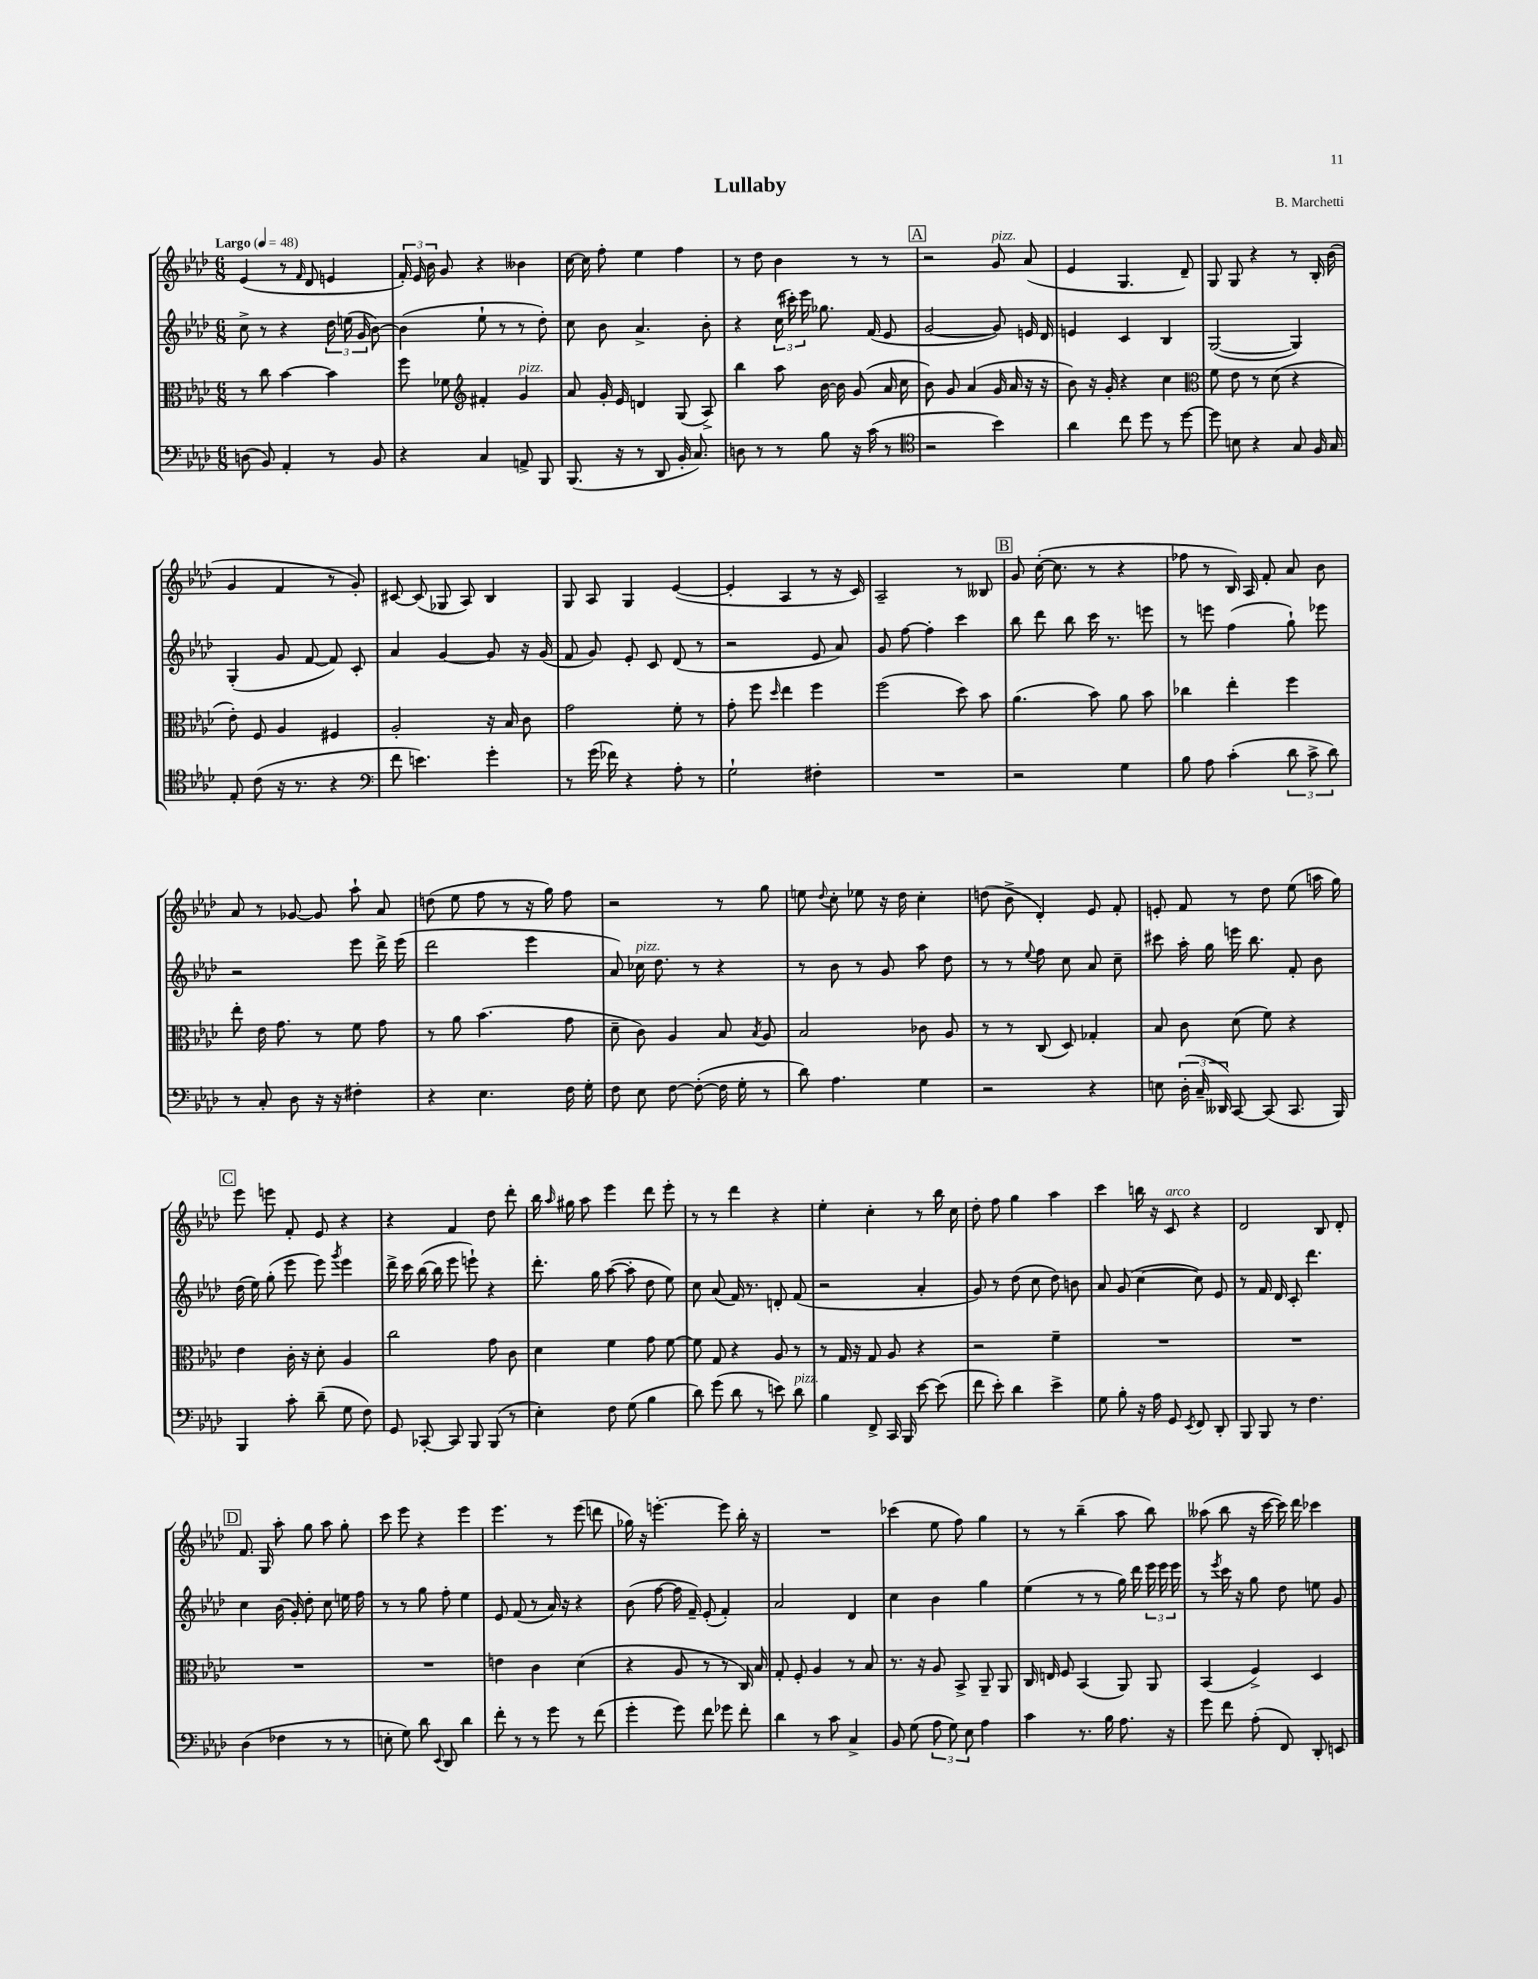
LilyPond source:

\header { title = "Lullaby" composer = "B. Marchetti" }
<<
\new StaffGroup <<
\new Staff = "s0" {
    \clef treble \key aes \major \numericTimeSignature \time 6/8 \tempo "Largo" 4 = 48
    \autoBeamOff ees'4( r8 \grace { f'16 } des'8 e'4 |
    \tuplet 3/2 { f'16-.) ees'16 bes'16 } g'8 r4 beses'4 |
    c''16~ c''16 f''8-. ees''4 f''4 |
    r8 des''8 bes'4 r8 r8 |
    \mark \markup { \box "A" } r2 g'8^\markup { \italic "pizz." } aes'8( |
    ees'4 g4. des'8--) |
    g8 g8 r4 r8 bes16-. bes'16( |
    g'4 f'4 r8 g'8-.) |
    cis'8~ cis'8( ges8 aes8) bes4 |
    g8 aes8 g4 ees'4~( |
    ees'4-. aes4 r8 r16 c'16) |
    aes2-- r8 beses8 |
    \mark \markup { \box "B" } g'8 c''16~-.( c''8. r8 r4 |
    fes''8 r8 bes16) aes16 f'8-. aes'8 bes'8 |
    aes'8 r8 ges'8~ ges'8 aes''8-! aes'8 |
    d''8( ees''8 f''8 r8 r16 g''16) f''8 |
    r2 r8 g''8 |
    e''8 \appoggiatura { des''8 } c''8-. ees''8 r16 des''16 c''4-. |
    d''8( bes'8-> des'4-.) ees'8 f'8-. |
    e'8-. f'8 r8 des''8 ees''8( a''16 g''16) |
    \mark \markup { \box "C" } ees'''8 e'''8 f'8-. ees'8 r4 |
    r4 f'4 des''8 des'''8-. |
    bes''16 \grace { aes''16 } gis''16 aes''8 ees'''4 des'''8 ees'''8-. |
    r8 r8 des'''4 r4 |
    ees''4-. c''4-. r8 bes''16 c''16 |
    des''8-. f''8 g''4 aes''4 |
    c'''4 b''16 r16 c'8^\markup { \italic "arco" } r4 |
    des'2 bes8 des'8-. |
    \mark \markup { \box "D" } f'8. g16 aes''8-. g''8 aes''8 g''8-. |
    c'''8 ees'''8 r4 ees'''4 |
    ees'''4. r8 ees'''8( d'''8 |
    ges''16) r16 e'''4.~-. e'''8 bes''16-. r16 |
    R2. |
    ces'''4( ees''8 f''8) g''4 |
    r8 r8 bes''4--( aes''8 bes''8) |
    aeses''8( bes''8 r16 c'''16~ c'''16) des'''16 ces'''4 \bar "|." |
}
\new Staff = "s1" {
    \clef treble \key aes \major \numericTimeSignature \time 6/8
    \autoBeamOff c''8-> r8 r4 \tuplet 3/2 { des''16 e''16( g'16 } bes'8~) |
    bes'4( ees''8-! r8 r8 des''8-.) |
    c''8 bes'8 aes'4.-> bes'8-. |
    r4 \tuplet 3/2 { c''16( cis'''16-.) ees'''16 } ges''8. f'16( ees'8 |
    \mark \markup { \box "A" } g'2~ g'8) e'16 des'16 |
    e'4 c'4 bes4 |
    g2~( g4) |
    g4-.( g'8 f'8~ f'8) c'8-. |
    aes'4 g'4~ g'8 r16 g'16( |
    f'8 g'8) ees'8-. c'8 des'8( r8 |
    r2 ees'8 aes'8) |
    g'8 f''8~ f''4-. c'''4 |
    \mark \markup { \box "B" } bes''8 des'''8 bes''8 c'''16 r8. e'''8 |
    r8 e'''8 f''4( g''8-!) ees'''8 |
    r2 ees'''8 des'''16-> ees'''16( |
    des'''2 ees'''4 |
    aes'8) ces''16^\markup { \italic "pizz." } des''8. r8 r4 |
    r8 bes'8 r8 g'8 aes''8 des''8 |
    r8 r8 \appoggiatura { ees''8 } f''8 c''8 aes'8 c''8-- |
    cis'''8 aes''16-. g''16 e'''16 bes''8. f'8-. bes'8 |
    \mark \markup { \box "C" } des''16( ees''16) g''8-.( ees'''8 ees'''8) \acciaccatura { g'''8 } ees'''4 |
    des'''16-> c'''16 bes''16~( bes''16 ees'''8 e'''8-!) r4 |
    des'''8.-. g''16 aes''8~( aes''8-. des''8 ees''8) |
    c''8 aes'8( f'16) r8. d'8-. f'8( |
    r2 aes'4-. |
    g'8) r8 des''8( c''8 des''8) b'8 |
    aes'8 g'8( c''4~ c''8) ees'8 |
    r8 f'16 des'16 c'8-. des'''4. |
    \mark \markup { \box "D" } c''4 bes'16( g'16-.) des''8-. c''8 e''16 f''16 |
    r8 r8 g''8 f''8-. ees''4 |
    ees'8 f'8( r8 aes'16) r16 r4 |
    bes'8( f''8~ f''16 f'16--) ees'8-.( f'4-.) |
    aes'2 des'4 |
    c''4 bes'4 g''4 |
    ees''4( r8 r8 g''16) des'''16 \tuplet 3/2 { ees'''16 ees'''16 ees'''16 } |
    r8 \acciaccatura { ees'''8 } c'''16 r16 g''8 des''8 e''8 g'8 \bar "|." |
}
\new Staff = "s2" {
    \clef alto \key aes \major \numericTimeSignature \time 6/8
    \autoBeamOff r8 c''8 bes'4~ bes'4 |
    f''8 fes'8 \clef treble fis'4-. g'4^\markup { \italic "pizz." } |
    aes'8 g'16-. ees'16 d'4 g8( aes8->) |
    bes''4 aes''8 bes'16~ bes'16 g'8( aes'16 c''16 |
    \mark \markup { \box "A" } bes'8) g'8 aes'4( g'16 aes'16 r16 r16 |
    bes'8) r16 g'16-. r4 c''4 |
    \clef alto f'8 ees'8 r8 des'8( r4 |
    ees'8-.) f8 aes4 fis4 |
    aes2-. r16 bes16 c'8 |
    g'2 f'8-. r8 |
    g'8-. f''8 \grace { des''16 } ees''4 f''4 |
    f''2( des''8) bes'8 |
    \mark \markup { \box "B" } aes'4.( bes'8) aes'8 bes'8 |
    ces''4 ees''4-. f''4 |
    ees''8-. ees'16 g'8. r8 f'8 g'8 |
    r8 aes'8 bes'4.( g'8 |
    des'8-- c'8) aes4 bes8 \acciaccatura { bes8 } aes8 |
    bes2 ces'8 aes8 |
    r8 r8 c8( des8) ges4-. |
    bes8 c'8 des'8( f'8) r4 |
    \mark \markup { \box "C" } ees'4 c'16-. r16 des'8-. aes4 |
    c''2 g'8 c'8 |
    des'4 f'4 g'8 f'8~ |
    f'8 g8 r4 aes8 r8 |
    r8 g16 r16 g8 aes8 r4 |
    r2 f'4-- |
    R2. |
    R2. |
    \mark \markup { \box "D" } R2. |
    R2. |
    e'4 c'4 des'4( |
    r4 aes8 r8 r8 c16) bes16 |
    g8-. f8-. aes4 r8 bes8 |
    r8. r16 aes8 bes,8-> aes,8-- aes,8 |
    c16 e16 f8 bes,4( aes,8) aes,8 |
    bes,4( f4->) des4 \bar "|." |
}
\new Staff = "s3" {
    \clef bass \key aes \major \numericTimeSignature \time 6/8
    \autoBeamOff d8( bes,8) aes,4-. r8 bes,8 |
    r4 c4 a,8-> bes,,8 |
    bes,,8.( r16 r8 des,8 bes,16-. c8.) |
    d8 r8 r8 bes8 r16 c'16( r8 |
    \mark \markup { \box "A" } \clef tenor r2 bes'4) |
    aes'4 c''8 des''8 r8 des''8~ |
    des''8 b8 r4 g8 f16 g16 |
    ees8-. c'8( r16 r8. r4 |
    \clef bass f'8 e'4.) g'4-. |
    r8 g'16( fes'16) r4 aes8-. r8 |
    g2-! fis4-. |
    R2. |
    \mark \markup { \box "B" } r2 g4 |
    bes8 aes8 c'4-.( \tuplet 3/2 { des'8 c'8-> des'8) } |
    r8 c8-. des8 r16 r16 fis4-. |
    r4 ees4. f16 g16-. |
    f8 ees8 f8~ f8~-.( f16 g16-. r8 |
    des'8) aes4. g4 |
    r2 r4 |
    e8 \tuplet 3/2 { des16-.( c16-- deses,16) } c,8~ c,8( c,8. bes,,16) |
    \mark \markup { \box "C" } bes,,4 c'8-. des'8--( g8 f8) |
    g,8 ces,8~-. ces,8 bes,,8 bes,,8( r8 |
    ees4-.) f8 g8( bes4 |
    des'8) g'8( des'8 r8 e'8) des'8^\markup { \italic "pizz." } |
    bes4 f,8-> c,16 bes,,16 ees'8~ ees'8( |
    f'8 ees'8-.) des'4 ees'4-> |
    g8 bes8-. r16 aes16 g,8 \acciaccatura { ees,8 } f,8 des,8-. |
    bes,,8 bes,,8 r8 f4. |
    \mark \markup { \box "D" } des4( fes4 r8 r8 |
    e8-. g8) des'8 \appoggiatura { ees,8 } des,8 des'4 |
    f'8-. r8 r8 g'8 r8 f'8( |
    g'4-. g'8) f'8 ges'8 f'8-. |
    des'4 r8 c'8 c4-> |
    bes,8 g8( \tuplet 3/2 { aes8 g8) ees8 } aes4 |
    c'4 r8. bes16 aes8. r16 |
    g'8 f'8 aes8-.( f,8) des,8-. e,8 \bar "|." |
}
>>
>>
\layout { \context { \Score \remove "Bar_number_engraver" } }
